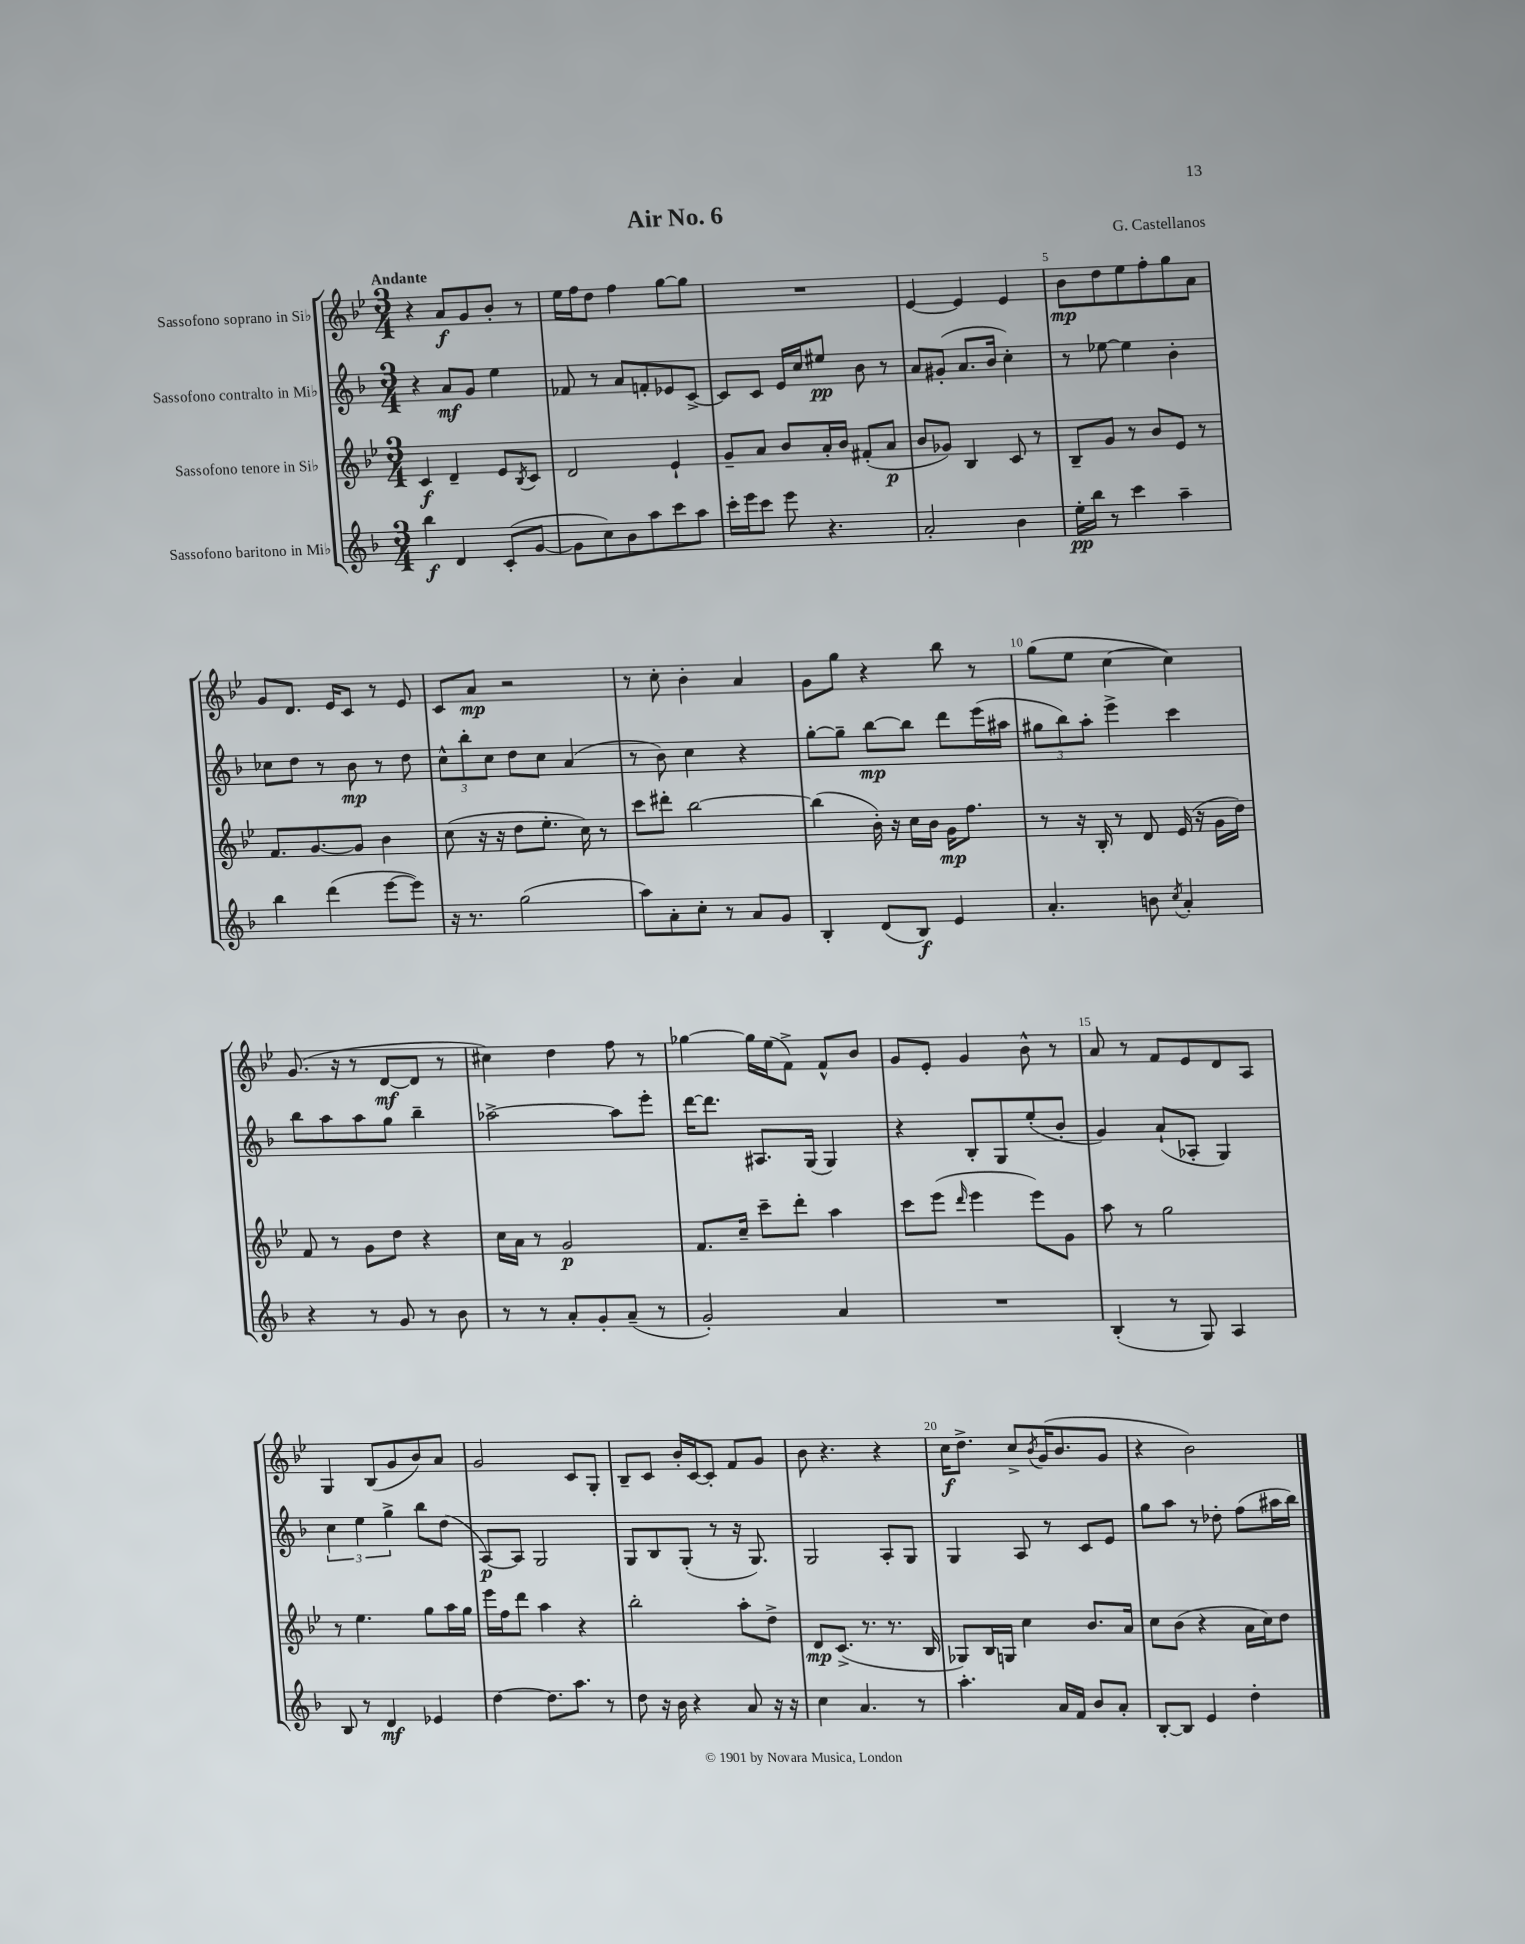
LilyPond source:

\header { title = "Air No. 6" composer = "G. Castellanos" }
<<
\new StaffGroup <<
\new Staff = "s0" \with { instrumentName = "Sassofono soprano in Sib" } {
    \clef treble \key bes \major \numericTimeSignature \time 3/4 \tempo "Andante"
    r4 a'8\f g'8 bes'8-. r8 |
    ees''16 f''16 d''8 f''4 g''8~ g''8 |
    R2. |
    ees'4~ ees'4 ees'4 |
    bes'8\mp d''8 ees''8 f''8-. g''8 a'8 |
    g'8 d'8. ees'16 c'8 r8 ees'8 |
    c'8 a'8\mp r2 |
    r8 c''8-. bes'4-. a'4 |
    g'8 g''8 r4 bes''8 r8 |
    g''8( ees''8 c''4~ c''4) |
    g'8.( r16 r8 d'8~\mf d'8 r8 |
    cis''4) d''4 f''8 r8 |
    ges''4~ ges''16 ees''16( f'8->) f'8-^ bes'8 |
    g'8 ees'8-. g'4 bes'8-^ r8 |
    a'8 r8 f'8 ees'8 d'8 a8 |
    g4 bes8( g'8 bes'8) a'8 |
    g'2 c'8 g8-. |
    bes8-- c'8 bes'16-. c'16~ c'8-. f'8 g'8 |
    bes'8 r4. r4 |
    c''16\f d''8.-> c''8-> \acciaccatura { bes'8 } g'16( bes'8. g'8 |
    r4 bes'2) \bar "|." |
}
\new Staff = "s1" \with { instrumentName = "Sassofono contralto in Mib" } {
    \clef treble \key f \major \numericTimeSignature \time 3/4
    r4 a'8\mf g'8 e''4 |
    fes'8 r8 a'8 f'8-. ees'8 c'8~-> |
    c'8 c'8 e'16 c''16 eis''8\pp bes'8 r8 |
    a'8 gis'8-.( a'8. bes'16 c''4-.) |
    r8 ees''8~ ees''4 bes'4-. |
    ces''8 d''8 r8 bes'8\mp r8 d''8 |
    \tuplet 3/2 { c''8-^ bes''8-. c''8 } d''8 c''8 a'4( |
    r8 bes'8) c''4 r4 |
    g''8~-. g''8-- bes''8~\mp bes''8 d'''8 e'''16( ais''16 |
    \tuplet 3/2 { gis''8 bes''8) a''8-. } e'''4-> c'''4 |
    bes''8 a''8 a''8 g''8 bes''4-- |
    aes''2~-> aes''8 e'''8-. |
    d'''16~ d'''8. ais8. g16( g4) |
    r4 bes8-. g8 e''8-.( bes'8-. |
    g'4) a'8-!( aes8-. g4) |
    \tuplet 3/2 { c''4 e''4 g''4-> } bes''8 d''8( |
    a8~\p) a8 g2 |
    g8 bes8 g8-.( r8 r16 g8.) |
    g2 a8-. g8 |
    g4 a8 r8 c'8 e'8 |
    g''8 a''8 r8 des''8-. f''8( ais''16 bes''16) \bar "|." |
}
\new Staff = "s2" \with { instrumentName = "Sassofono tenore in Sib" } {
    \clef treble \key bes \major \numericTimeSignature \time 3/4
    c'4\f d'4-- ees'8 \acciaccatura { bes8 } c'8 |
    d'2 ees'4-! |
    g'8-- a'8 bes'8 a'16-. bes'16 fis'8-.( a'8\p |
    bes'8 ges'8) bes4 c'8 r8 |
    bes8-- g'8 r8 bes'8 ees'8 r8 |
    f'8. g'8.~ g'8 bes'4 |
    c''8( r16 r16 d''8 ees''8.-. c''16) r8 |
    c'''8 dis'''8-. bes''2~ |
    bes''4( bes'16-.) r16 c''16 bes'16 g'16\mp f''8. |
    r8 r16 bes16-. r8 d'8 ees'16( r16 g'16 d''16) |
    f'8 r8 g'8 d''8 r4 |
    c''16 a'16 r8 g'2\p |
    f'8. c''16-- c'''8-- d'''8-. a''4 |
    c'''8 ees'''8( \grace { d'''16 } ees'''4 ees'''8) g'8 |
    a''8 r8 g''2 |
    r8 ees''4. g''8 a''16 g''16 |
    ees'''16 f''16 d'''8 a''4 r4 |
    bes''2-. a''8-. d''8-> |
    d'8\mp c'8.->( r8. r8. bes16 |
    ges8) bes16 g16 c''4 bes'8. a'16 |
    c''8 bes'8( r4 a'16 c''16) d''8 \bar "|." |
}
\new Staff = "s3" \with { instrumentName = "Sassofono baritono in Mib" } {
    \clef treble \key f \major \numericTimeSignature \time 3/4
    bes''4\f d'4 c'8-.( g'8~ |
    g'8 c''8) bes'8 a''8 c'''8 a''8 |
    c'''16-. e'''16 c'''8 e'''8 r4. |
    a'2-. bes'4 |
    e''16-.\pp bes''16 r8 c'''4 a''4-- |
    bes''4 d'''4( e'''8~ e'''8) |
    r16 r8. g''2( |
    a''8) a'8-. c''8-. r8 a'8 g'8 |
    bes4-. d'8( bes8\f) e'4 |
    a'4.-. b'8 \acciaccatura { c''8 } a'4-. |
    r4 r8 g'8 r8 bes'8 |
    r8 r8 a'8-. g'8-. a'8--( r8 |
    g'2-.) a'4 |
    R2. |
    bes4-.( r8 g8) a4 |
    bes8 r8 d'4\mf ees'4 |
    d''4~ d''8. a''8. r8 |
    d''8 r16 bes'16 r4 a'8 r16 r16 |
    c''4 a'4. r8 |
    a''4.-. a'16 f'16 bes'8 a'8-. |
    bes8~-. bes8 e'4 d''4-. \bar "|." |
}
>>
>>
\layout { \context { \Score \override BarNumber.break-visibility = ##(#f #t #t) barNumberVisibility = #(every-nth-bar-number-visible 5) } }
